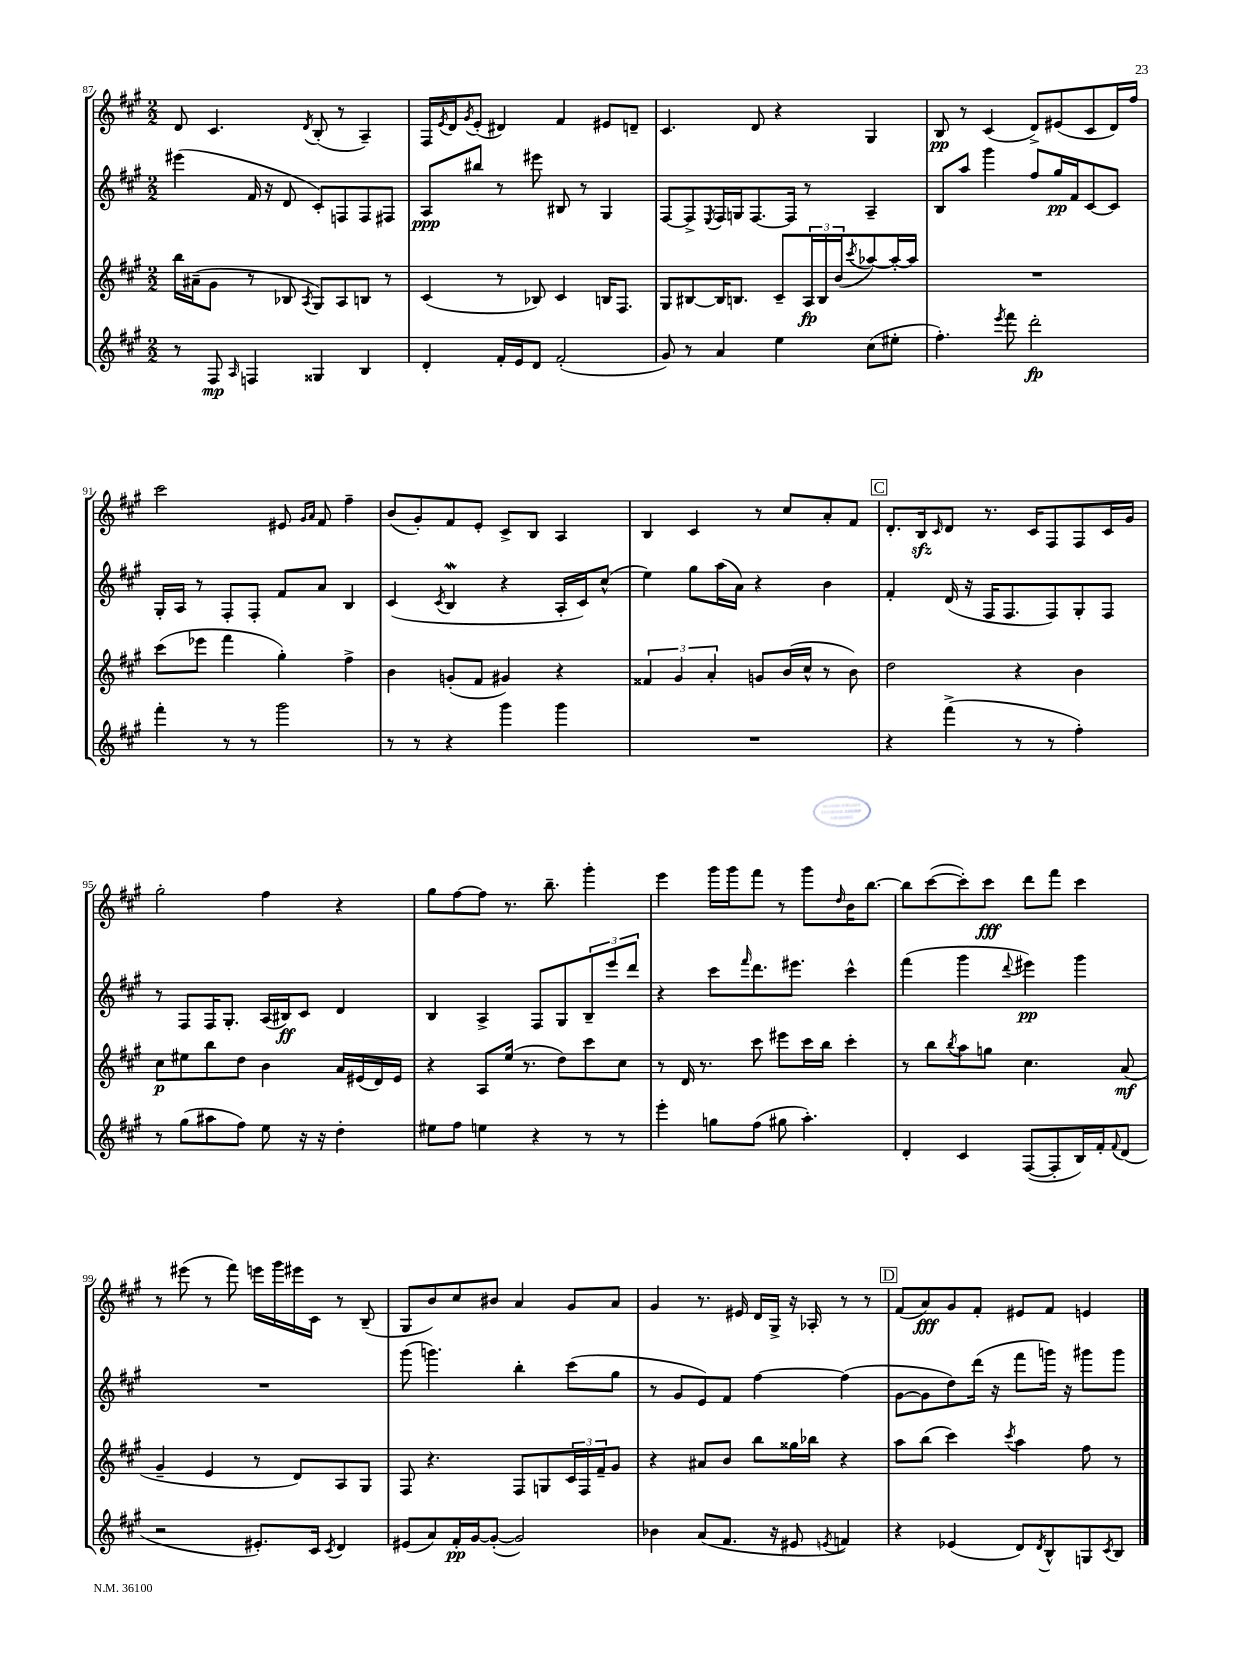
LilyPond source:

<<
\new StaffGroup <<
\new Staff = "s0" {
    \clef treble \key a \major \numericTimeSignature \time 2/2
    d'8 cis'4. \acciaccatura { d'8 } b8-.( r8 a4--) |
    fis16 \acciaccatura { e'8 } d'16 \acciaccatura { gis'8 } e'8-.( dis'4) fis'4 eis'8 d'8-- |
    cis'4. d'8 r4 gis4 |
    b8\pp r8 cis'4( d'8->) eis'8( cis'8 d'16) fis''16 |
    cis'''2 eis'8 \grace { gis'16 a'16 } fis'8 fis''4-- |
    b'8( gis'8-.) fis'8 e'8-. cis'8-> b8 a4 |
    b4 cis'4 r8 cis''8 a'8-. fis'8 |
    \mark \markup { \box "C" } d'8.-. b16\sfz \grace { cis'16 } d'8 r8. cis'16 fis8 fis8 cis'16 gis'16 |
    gis''2-. fis''4 r4 |
    gis''8 fis''8~ fis''8 r8. b''8.-- gis'''4-. |
    e'''4 gis'''16 gis'''16 fis'''8 r8 gis'''8 \grace { d''16 } b'16 b''8.~ |
    b''8 cis'''8~( cis'''8-.) cis'''8\fff d'''8 fis'''8 cis'''4 |
    r8 eis'''8( r8 fis'''8) e'''16 gis'''16 eis'''16 cis'16 r8 b8--( |
    gis8 b'8) cis''8 bis'8 a'4 gis'8 a'8 |
    gis'4 r8. eis'16 d'16 gis16-> r16 aes16-. r8 r8 |
    \mark \markup { \box "D" } fis'8( a'8\fff) gis'8 fis'8-. eis'8 fis'8 e'4 \bar "|." |
}
\new Staff = "s1" {
    \clef treble \key a \major \numericTimeSignature \time 2/2
    eis'''4( fis'16 r16 d'8 cis'8-.) f8 f8 fis8 |
    a8\ppp bis''8 r8 eis'''8 bis8 r8 gis4 |
    fis8~ fis8-> \acciaccatura { e8 } fis16 g16 fis8.~ fis16 r8 a4-- |
    b8 a''8 gis'''4 fis''8 gis''16\pp fis'16 cis'8~ cis'8 |
    gis16-. a16 r8 fis8-. fis8-. fis'8 a'8 b4 |
    cis'4( \acciaccatura { cis'8 } b4\mordent r4 a16-. cis'16) cis''8-^( |
    e''4) gis''8 a''16( a'16) r4 b'4 |
    \mark \markup { \box "C" } fis'4-. d'16( r16 fis16 fis8. fis8) gis8-. fis8 |
    r8 fis8 fis16 gis8.-. a16( bis16\ff) cis'8 d'4 |
    b4 a4-> fis8 gis8 \tuplet 3/2 { b8-- e'''8 d'''8 } |
    r4 cis'''8 \grace { fis'''16 } d'''8. eis'''8. cis'''4-^ |
    fis'''4( gis'''4 \appoggiatura { d'''8 } eis'''4\pp) gis'''4 |
    R1 |
    gis'''8( g'''4.) b''4-. cis'''8( gis''8 |
    r8 gis'8 e'8) fis'8 fis''4~ fis''4( |
    \mark \markup { \box "D" } gis'8~ gis'8 d''8) d'''16( r16 fis'''8 g'''16) r16 gis'''8 gis'''8 \bar "|." |
}
\new Staff = "s2" {
    \clef treble \key a \major \numericTimeSignature \time 2/2
    b''16 ais'16--( gis'8 r8 bes8 \acciaccatura { a8 } gis8) a8 b8 r8 |
    cis'4( r8 bes8) cis'4 b16 fis8. |
    gis8 bis8~ bis16 b8. cis'8-- \tuplet 3/2 { a16\fp b16 b'16( } \acciaccatura { cis'''8 } aes''8~) aes''16~-. aes''16 |
    R1 |
    cis'''8( ees'''8 fis'''4 gis''4-.) fis''4-> |
    b'4 g'8-.( fis'8 gis'4) r4 |
    \tuplet 3/2 { fisis'4 gis'4 a'4-. } g'8 b'16( cis''16-^ r8 b'8) |
    \mark \markup { \box "C" } d''2 r4 b'4 |
    cis''8\p eis''8 b''8 d''8 b'4 a'16 eis'16( d'16) eis'16 |
    r4 a8 e''16( r8. d''8) cis'''8 cis''8 |
    r8 d'16 r8. cis'''8 eis'''8 cis'''16 b''16 cis'''4-. |
    r8 b''8 \acciaccatura { b''8 } a''8 g''8 cis''4. a'8\mf( |
    gis'4-- e'4 r8 d'8) a8 gis8 |
    fis8 r4. fis8 g8 \tuplet 3/2 { cis'16 fis16 fis'16-- } gis'8 |
    r4 ais'8 b'8 b''8 gisis''16 bes''16 r4 |
    \mark \markup { \box "D" } a''8 b''8( cis'''4) \acciaccatura { cis'''8 } a''4 fis''8 r8 \bar "|." |
}
\new Staff = "s3" {
    \clef treble \key a \major \numericTimeSignature \time 2/2
    r8 fis8\mp \grace { a16 } f4 gisis4 b4 |
    d'4-. fis'16-. e'16 d'8 fis'2-.( |
    gis'8) r8 a'4 e''4 cis''8( eis''8-. |
    fis''4.-.) \acciaccatura { e'''8 } fis'''8 d'''2-.\fp |
    fis'''4-. r8 r8 gis'''2 |
    r8 r8 r4 gis'''4 gis'''4 |
    R1 |
    \mark \markup { \box "C" } r4 fis'''4->( r8 r8 fis''4-.) |
    r8 gis''8( ais''8 fis''8) e''8 r16 r16 d''4-. |
    eis''8 fis''8 e''4 r4 r8 r8 |
    e'''4-. g''8 fis''8( gis''8 a''4.-.) |
    d'4-. cis'4 fis8~( fis8-. b16) fis'16-. \appoggiatura { fis'8 } d'8( |
    r2 eis'8.-.) cis'16 \acciaccatura { cis'8 } d'4 |
    eis'8( a'8) fis'16-.\pp gis'16~ gis'8~-.( gis'2) |
    bes'4 a'8( fis'8. r16 eis'8 \acciaccatura { e'8 } f'4) |
    \mark \markup { \box "D" } r4 ees'4( d'8) \acciaccatura { d'8 } b8-^ g8 \acciaccatura { cis'8 } b8 \bar "|." |
}
>>
>>
\layout { \context { \Score currentBarNumber = #87 } }
